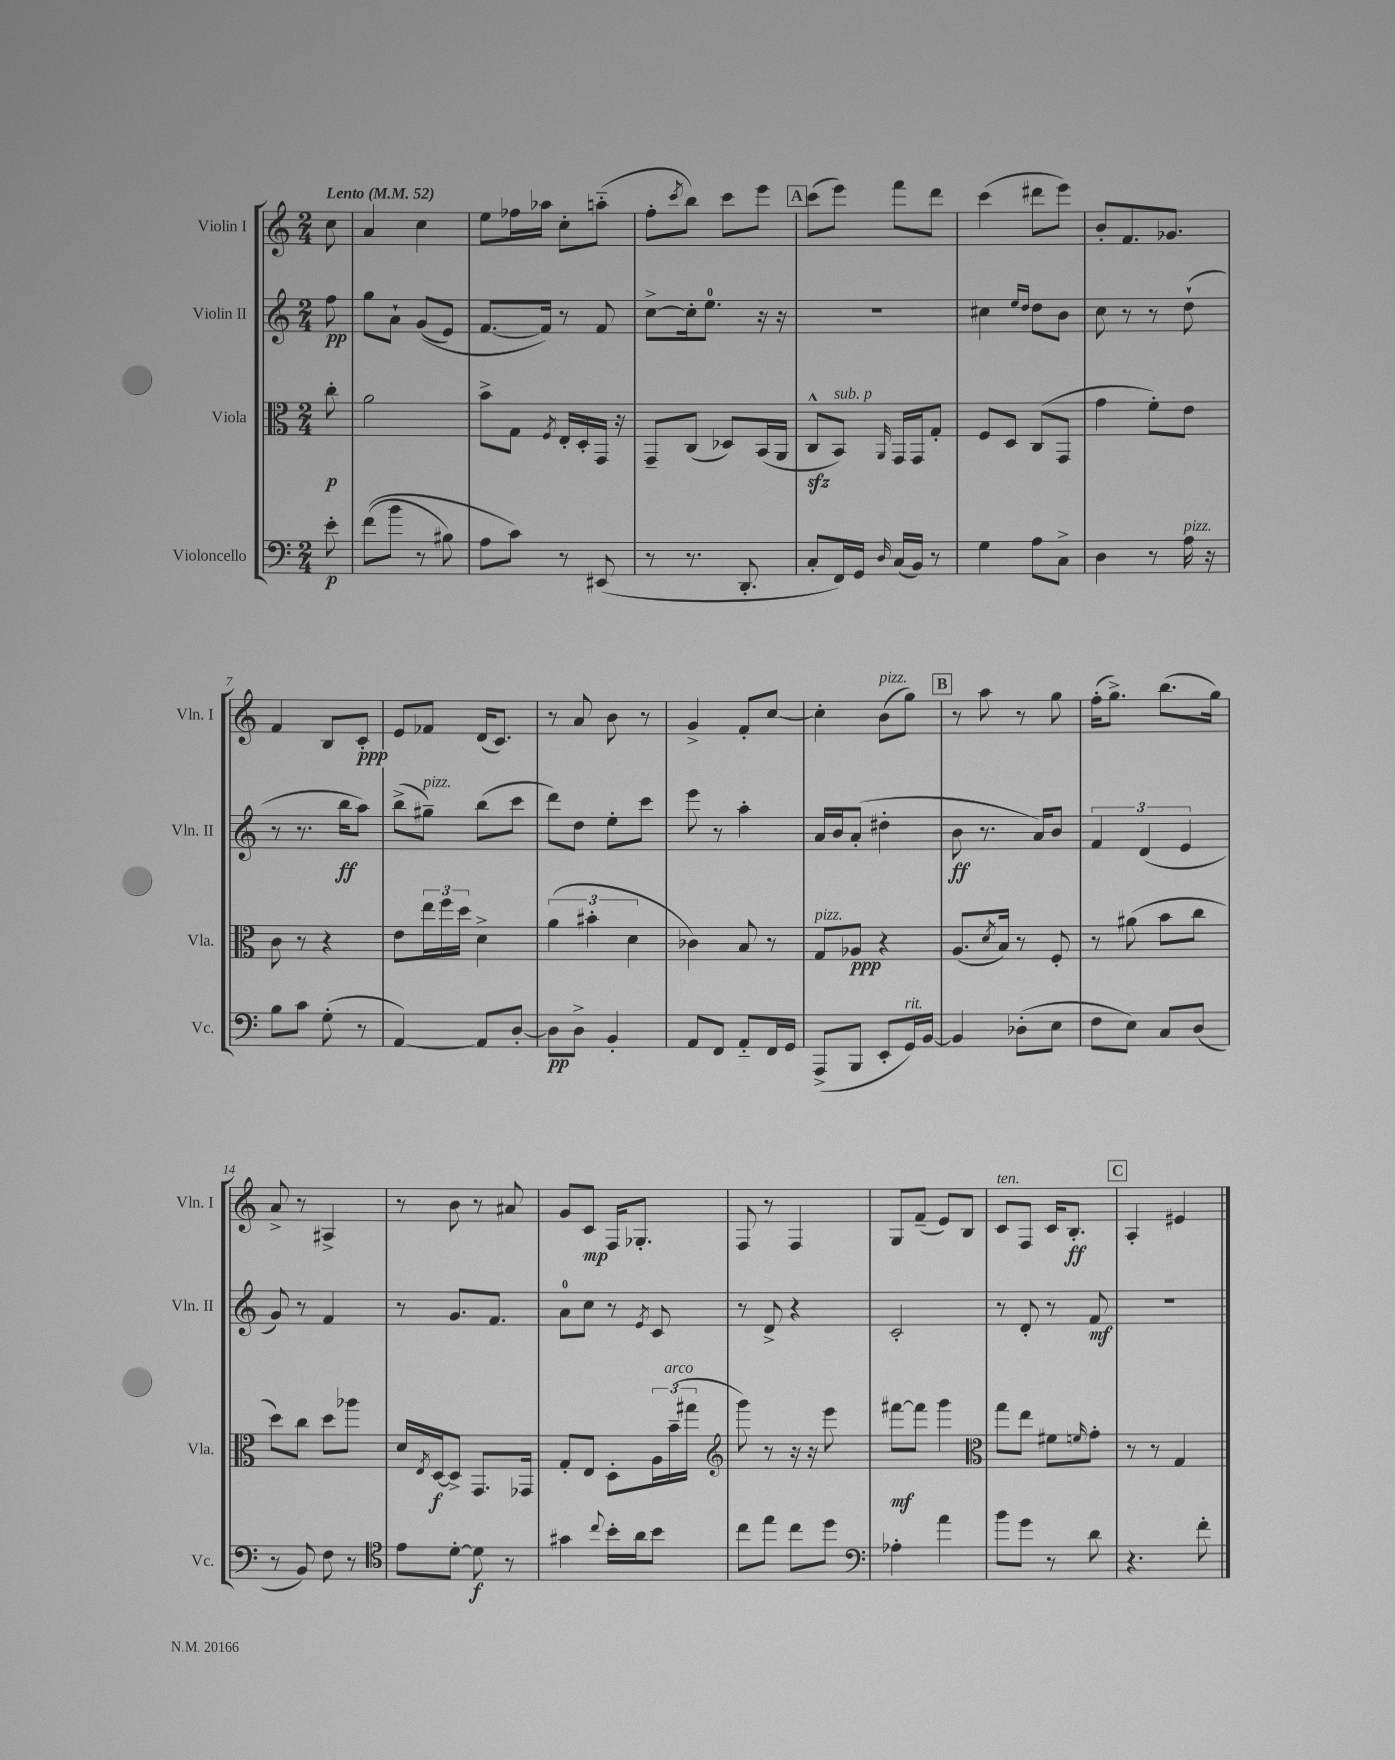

**kern	**kern	**kern	**kern
*staff4	*staff3	*staff2	*staff1
*clefF4	*clefC3	*clefG2	*clefG2
*k[]	*k[]	*k[]	*k[]
*M2/4	*M2/4	*M2/4	*M2/4
*MM52	*MM52	*MM52	*MM52
8e'\	8cc'\	8ff\	8cc\
=	=	=	=
&((8f\L	2a\	8gg\L	4a/
8b\J	.	8a`\J	.
8r	.	&((8g/L	4cc\
8B#\)	.	8e/J)	.
=	=	=	=
8A\L	8b^\L	[8.f/L	8ee\L
8c\J&)	8G\J	.	16ff-\L
.	.	16f/]Jk&)	16aa-\JJ
.	8qF/	.	.
8r	16E'/LL	8r	8cc'\L
.	16D'/	.	.
(8EE#/	16GG/JJ	8f/	(8aa'~\J
.	16r	.	.
=	=	=	=
8r	8GG~/L	[8cc^\L	8ff'\L
.	.	.	8qccc/
8.r	(8C/J	16cc'\]k	8bb\J)
.	.	8.ee\J	.
.	8D-/L)	.	8ccc\L
8.DD'/	.	.	.
.	(16BB/L	16r	8eee\J
.	16AA/JJ	16r	.
=	=	=	=
8C'/L	8C^^/L	2r	(8ccc\L
16FF/L)	8BB/J)	.	8eee\J)
16GG/JJ	.	.	.
16qqD/	16qqAA/	.	.
(16C/LL	16GG/LL	.	8fff\L
16BB/JJ)	16GG/J	.	.
8r	8G'/J	.	8ddd\J
=	=	=	=
4G\	8F/L	4cc#\	(4ccc\
.	8D/J	.	.
.	.	16qqee/LL	.
.	.	16qqdd/JJ	.
8A\L	(8C/L	8dd\L	8ddd#\L
8C^\J	8GG/J	8b\J	8eee\J)
=	=	=	=
4D\	4g\	8cc\	8b'/L
.	.	8r	8.f/
8r	8f'\L)	8r	.
.	.	.	8.g-/J
16A\	8e\J	(8dd`\	.
16r	.	.	.
=	=	=	=
8B\L	8c\	8r	4f/
8c\J	8r	8.r	.
(8G'\	4r	.	8B/L
.	.	16bb\LK	.
8r	.	8aa\J)	8c'/J
=	=	=	=
[4AA/)	8e\L	(8bb^\L	8e/L
.	24ee\L	8gg#~\J)	8f-/J
.	24ff\	.	.
.	24dd\JJ	.	.
8AA/]L	4d^\	(8bb\L	(16d/LK
.	.	.	8.c/J)
[8D'/J	.	8ccc\J	.
=	=	=	=
8D\]L	(6a\	8ddd\L)	8r
8D^\J	.	8dd\J	8a/
.	6b#'\	.	.
4BB'/	.	8ee'\L	8b\
.	6d\	.	.
.	.	8ccc\J	8r
=	=	=	=
8AA/L	4c-\)	8eee\	4g^/
8FF/J	.	8r	.
8AA'~/L	8B/	4aa'\	8f'/L
16FF/L	8r	.	[8cc/J
16GG/JJ	.	.	.
=	=	=	=
(8AAA^/L	8G/L	16a/LL	4cc'\]
.	.	16b/J	.
8BBB/J	8A-/J	(8a'/J	.
8EE'/L	4r	4dd#'\	(8b\L
16GG/L)	.	.	8gg\J)
[16BB/JJ	.	.	.
=	=	=	=
4BB/]	(8.A/L	8b\	8r
.	.	8.r	8aa\
.	8qd/	.	.
.	16B/Jk)	.	.
(8D-'\L	8r	.	8r
.	.	16a/LK)	.
8E\J	8F'/	8b/J	8gg\
=	=	=	=
8F\L	8r	6f/	(16ff'\LK
.	.	.	8.gg^\J)
8E\J)	(8a#\	.	.
.	.	(6d/	.
8C/L	8b\L	.	(8.bb\L
.	.	6e/	.
(8D/J	8cc\J	.	.
.	.	.	16gg\Jk)
=	=	=	=
8r	8dd\L)	8g/)	8a^/
8BB/)	8cc\J	8r	8r
8F\	8dd\L	4f/	4A#^/
8r	8aa-\J	.	.
=	=	=	=
*clefC4	*	*	*
8e\L	16d/LL	8r	8r
.	8qE/	.	.
.	[16D/J	.	.
[8d'\J	8D^/]J	8.g/L	8b\
8d\]	8.GG/L	.	8r
.	.	8.f/J	.
8r	.	.	8a#/
.	16GG-/Jk	.	.
=	=	=	=
4g#\	8G'/L	8a\L	8g/L
.	8E/J	8cc\J	8c/J
8qqcc/	.	.	.
16b'\LL	8D'\L	8r	16F/LK
16a\J	.	.	8.G-'/J
.	.	8qe/	.
8b\J	24A\L	8c/	.
.	(24b~\	.	.
.	24gg#\JJ	.	.
=	=	=	=
*	*clefG2	*	*
8cc\L	8ggg\)	8r	8F/
8ee\J	8r	8d^/	8r
8cc\L	16r	4r	4F/
.	16r	.	.
8dd\J	8eee\	.	.
=	=	=	=
*clefF4	*	*	*
4A-'\	[8fff#\L	2c'/	8G/L
.	8fff#\]J	.	(8f~/J
4a\	4ggg\	.	8e/L)
.	.	.	8B/J
=	=	=	=
*	*clefC3	*	*
8b\L	8gg\L	8r	8c/L
8g\J	8ee\J	8d'/	8F/J
8r	8f#\L	8r	16c/LK
.	.	.	8.B'/J
.	16qqf/	.	.
8d\	8g'\J	8f/	.
=	=	=	=
4.r	8r	2r	4A'/
.	8r	.	.
.	4G/	.	4e#/
8f'\	.	.	.
==	==	==	==
*-	*-	*-	*-
